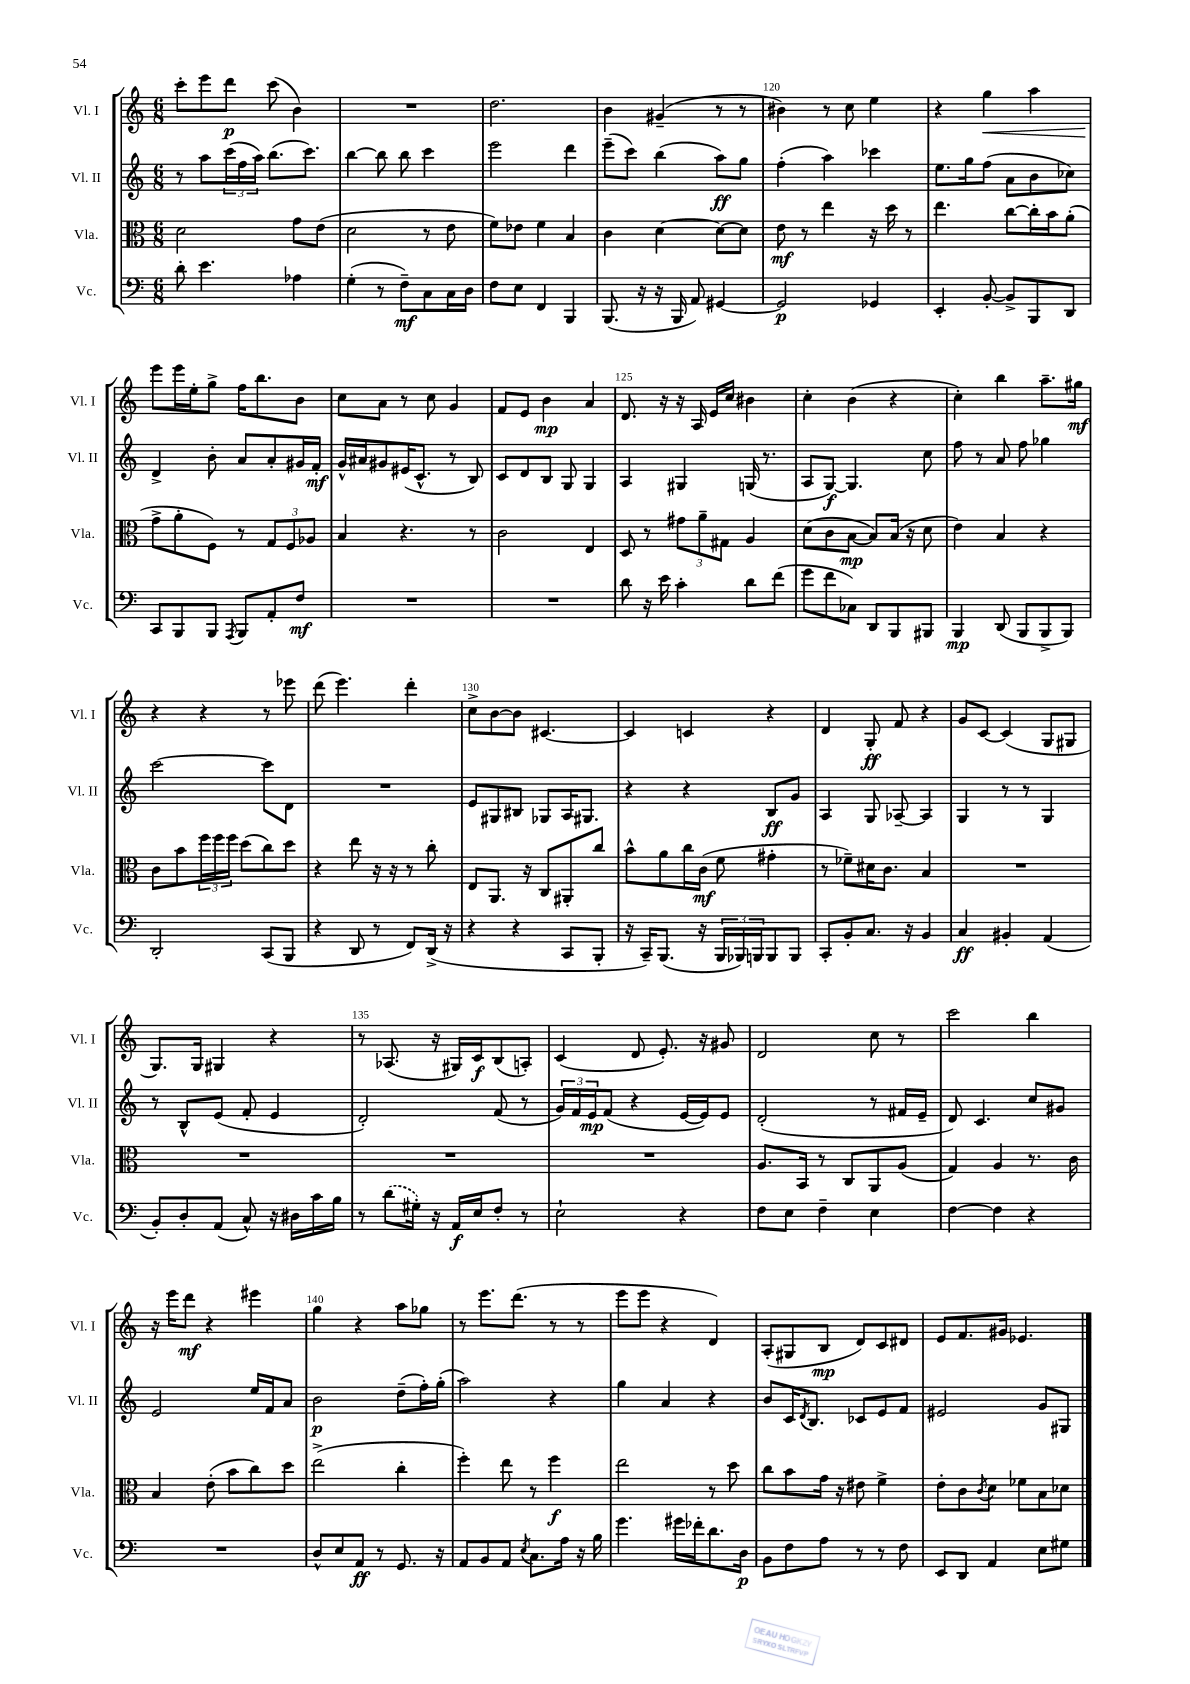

**kern	**kern	**kern	**kern
*staff4	*staff3	*staff2	*staff1
*clefF4	*clefC3	*clefG2	*clefG2
*k[]	*k[]	*k[]	*k[]
*M6/8	*M6/8	*M6/8	*M6/8
8d'	2d	8r	8ccc'
4.e	.	8aa	8eee
.	.	(24ccc	8ddd
.	.	24ff	.
.	.	24aa)	.
.	.	(8.bb	(8ccc
4A-	8g	.	4b)
.	.	8.ccc)	.
.	(8e	.	.
=	=	=	=
(4G'	2d	[4bb	2.r
8r	.	8bb]	.
8F~)	.	8bb	.
8C	8r	4ccc	.
16C	8e	.	.
16D	.	.	.
=	=	=	=
8F	8f)	2eee	2.dd
8E	8e-	.	.
4FF	4f	.	.
4BBB	4B	4ddd	.
=	=	=	=
(8.BBB	4c	(8eee~	4b
.	.	8ccc)	.
16r	.	.	.
16r	[4d	(4bb	(4g#~
16BBB	.	.	.
8AA)	.	.	.
[4GG#	8d_	8aa)	8r
.	8d]	8gg	8r
=	=	=	=
2GG#]	8e	(4ff'	4b#)
.	8r	.	.
.	4ee	4aa)	8r
.	.	.	8cc
4GG-	16r	4ccc-	4ee
.	16dd	.	.
.	8r	.	.
=	=	=	=
4EE'	4.ee	8.ee	4r
.	.	16gg	.
[8BB'	.	(8ff	4gg
8BB^]	[8cc	8a	.
8BBB	16cc']	8b	4aa
.	16b	.	.
8DD	(8a'	8cc-)	.
=	=	=	=
8CC	8g^	4d^	8eee
8BBB	8a'	.	16eee
.	.	.	16ee'
8BBB	8F)	8b'	8gg^
8qAAA	.	.	.
8BBB	8r	8a	16ff
.	.	.	8.bb
8AA'	12G	8a'	.
.	12F	.	.
8F	.	16g#	8b
.	12A-	.	.
.	.	16f'	.
=	=	=	=
2.r	4B	16g^^	8cc
.	.	16a#	.
.	.	8g#	8a
.	4.r	(16e#	8r
.	.	8.c^^	.
.	.	.	8cc
.	.	8r	4g
.	8r	8B)	.
=	=	=	=
2.r	2c	8c	8f
.	.	8d	8e
.	.	8B	4b
.	.	8G	.
.	4E	4G	4a
=	=	=	=
8d	8D	4A	8.d
16r	8r	.	.
16e	.	.	16r
4c'	12g#	4G#	16r
.	.	.	16A
.	12a~	.	.
.	.	.	16e
.	12G#	.	.
.	.	.	16cc
8d	4A	(16G	4b#
.	.	8.r	.
(8f	.	.	.
=	=	=	=
8g	(8d	8A	4cc'
8f	8c	[8G)	.
8C-)	[8B	4.G]	(4b
8DD	8B])	.	.
8BBB	(16B	.	4r
.	16r	.	.
8BBB#	8d	8cc	.
=	=	=	=
4BBB	4e)	8ff	4cc')
.	.	8r	.
(8DD	4B	8a	4bb
8BBB	.	8ff	.
8BBB^	4r	4gg-	8.aa~
8BBB)	.	.	.
.	.	.	16gg#
=	=	=	=
2DD'	8c	[2ccc	4r
.	8b	.	.
.	24ff	.	4r
.	24ff	.	.
.	24ff	.	.
.	(8dd	.	.
(8CC	8cc)	8ccc]	8r
8BBB	8dd	8d	8eee-
=	=	=	=
4r	4r	2.r	(8ddd
.	.	.	4.eee)
8DD	8ee	.	.
8r	16r	.	.
.	16r	.	.
8FF)	8r	.	4ddd'
(16DD^	8cc'	.	.
16r	.	.	.
=	=	=	=
4r	8E	8e	8cc^
.	8.AA	8G#	[8b
4r	.	8B#	8b]
.	16r	.	.
.	8C	8G-	[4.c#
8CC	8AA#'	16A	.
.	.	8.G#	.
8BBB'	8cc	.	.
=	=	=	=
16r	8b^^	4r	4c#]
16CC~)	.	.	.
(8.BBB	8a	.	.
.	16cc	4r	4c
16r	(16c	.	.
24BBB	8f	.	.
24BBB-)	.	.	.
24BBB	.	.	.
8BBB	4g#'	8B	4r
8BBB	.	8g	.
=	=	=	=
8CC'	8r	4A	4d
8BB'	8f-~)	.	.
8.C	16d#	8G	8G'
.	8.c	.	.
.	.	[8A-~	8f
16r	.	.	.
4BB	4B	4A-]	4r
=	=	=	=
4C	2.r	4G	8g
.	.	.	[8c
4BB#'	.	8r	(4c]
.	.	8r	.
(4AA	.	4G	8G
.	.	.	8G#
=	=	=	=
8BB')	2.r	8r	8.G)
8D'	.	8B^^	.
.	.	.	16G
(8AA	.	(8e	4G#
8C^^)	.	8f'	.
16r	.	4e	4r
16D#	.	.	.
16c	.	.	.
16B	.	.	.
=	=	=	=
8r	2.r	2d')	8r
(8d	.	.	(8.A-
16G#')	.	.	.
16r	.	.	16r
16AA	.	.	16G#)
16E	.	.	16c
8F'	.	(8f	(8B
8r	.	8r	8A')
=	=	=	=
2E`	2.r	24g)	(4c
.	.	24f	.
.	.	24e	.
.	.	(8f	.
.	.	4r	8d
.	.	.	8.e')
4r	.	[16e	.
.	.	16e])	16r
.	.	8e	8g#
=	=	=	=
8F	8.A	(2d'	2d
8E	.	.	.
.	16BB	.	.
4F~	8r	.	.
.	8C	.	.
4E	8AA	8r	8cc
.	(8A	16f#	8r
.	.	16e~	.
=	=	=	=
[4F	4G)	8d)	2ccc
.	.	4.c	.
4F]	4A	.	.
4r	8.r	8cc	4bb
.	.	8g#	.
.	16c	.	.
=	=	=	=
2.r	4B	2e	16r
.	.	.	16eee
.	.	.	8ddd
.	(8e'	.	4r
.	8b	.	.
.	8cc)	16ee	4eee#
.	.	16f	.
.	8dd	8a	.
=	=	=	=
8D^^	(2ee^	2b	4gg
8E	.	.	.
8AA	.	.	4r
8r	.	.	.
8.GG	4cc'	(8dd~	8aa
.	.	16ff')	8gg-
16r	.	(16gg'	.
=	=	=	=
8AA	4ff')	2aa)	8r
8BB	.	.	8.eee
8AA	8ee	.	.
.	.	.	(8.ddd
8qE	.	.	.
8.C	8r	.	.
.	4ff	4r	8r
16A	.	.	.
16r	.	.	8r
16B	.	.	.
=	=	=	=
4.g	2ee	4gg	8eee
.	.	.	8eee
.	.	4a	4r
16g#	.	.	.
16f-'	.	.	.
8.d	8r	4r	4d)
.	8dd	.	.
16D	.	.	.
=	=	=	=
8BB	8cc	8b	(8A'
8F	8b	16c	8G#
.	.	8qd	.
.	.	8.B	.
8A	16g	.	8B
.	16r	.	.
8r	8e#	8c-	8d)
8r	4f^	8e	8c
8F	.	8f	8d#
=	=	=	=
8EE	8e'	2e#	8e
8DD	8c	.	8.f
.	8qc	.	.
4AA	8d	.	.
.	.	.	16g#
.	8f-	.	4.e-
8E	8B	8g	.
8G#	8d-	8G#	.
==	==	==	==
*-	*-	*-	*-
